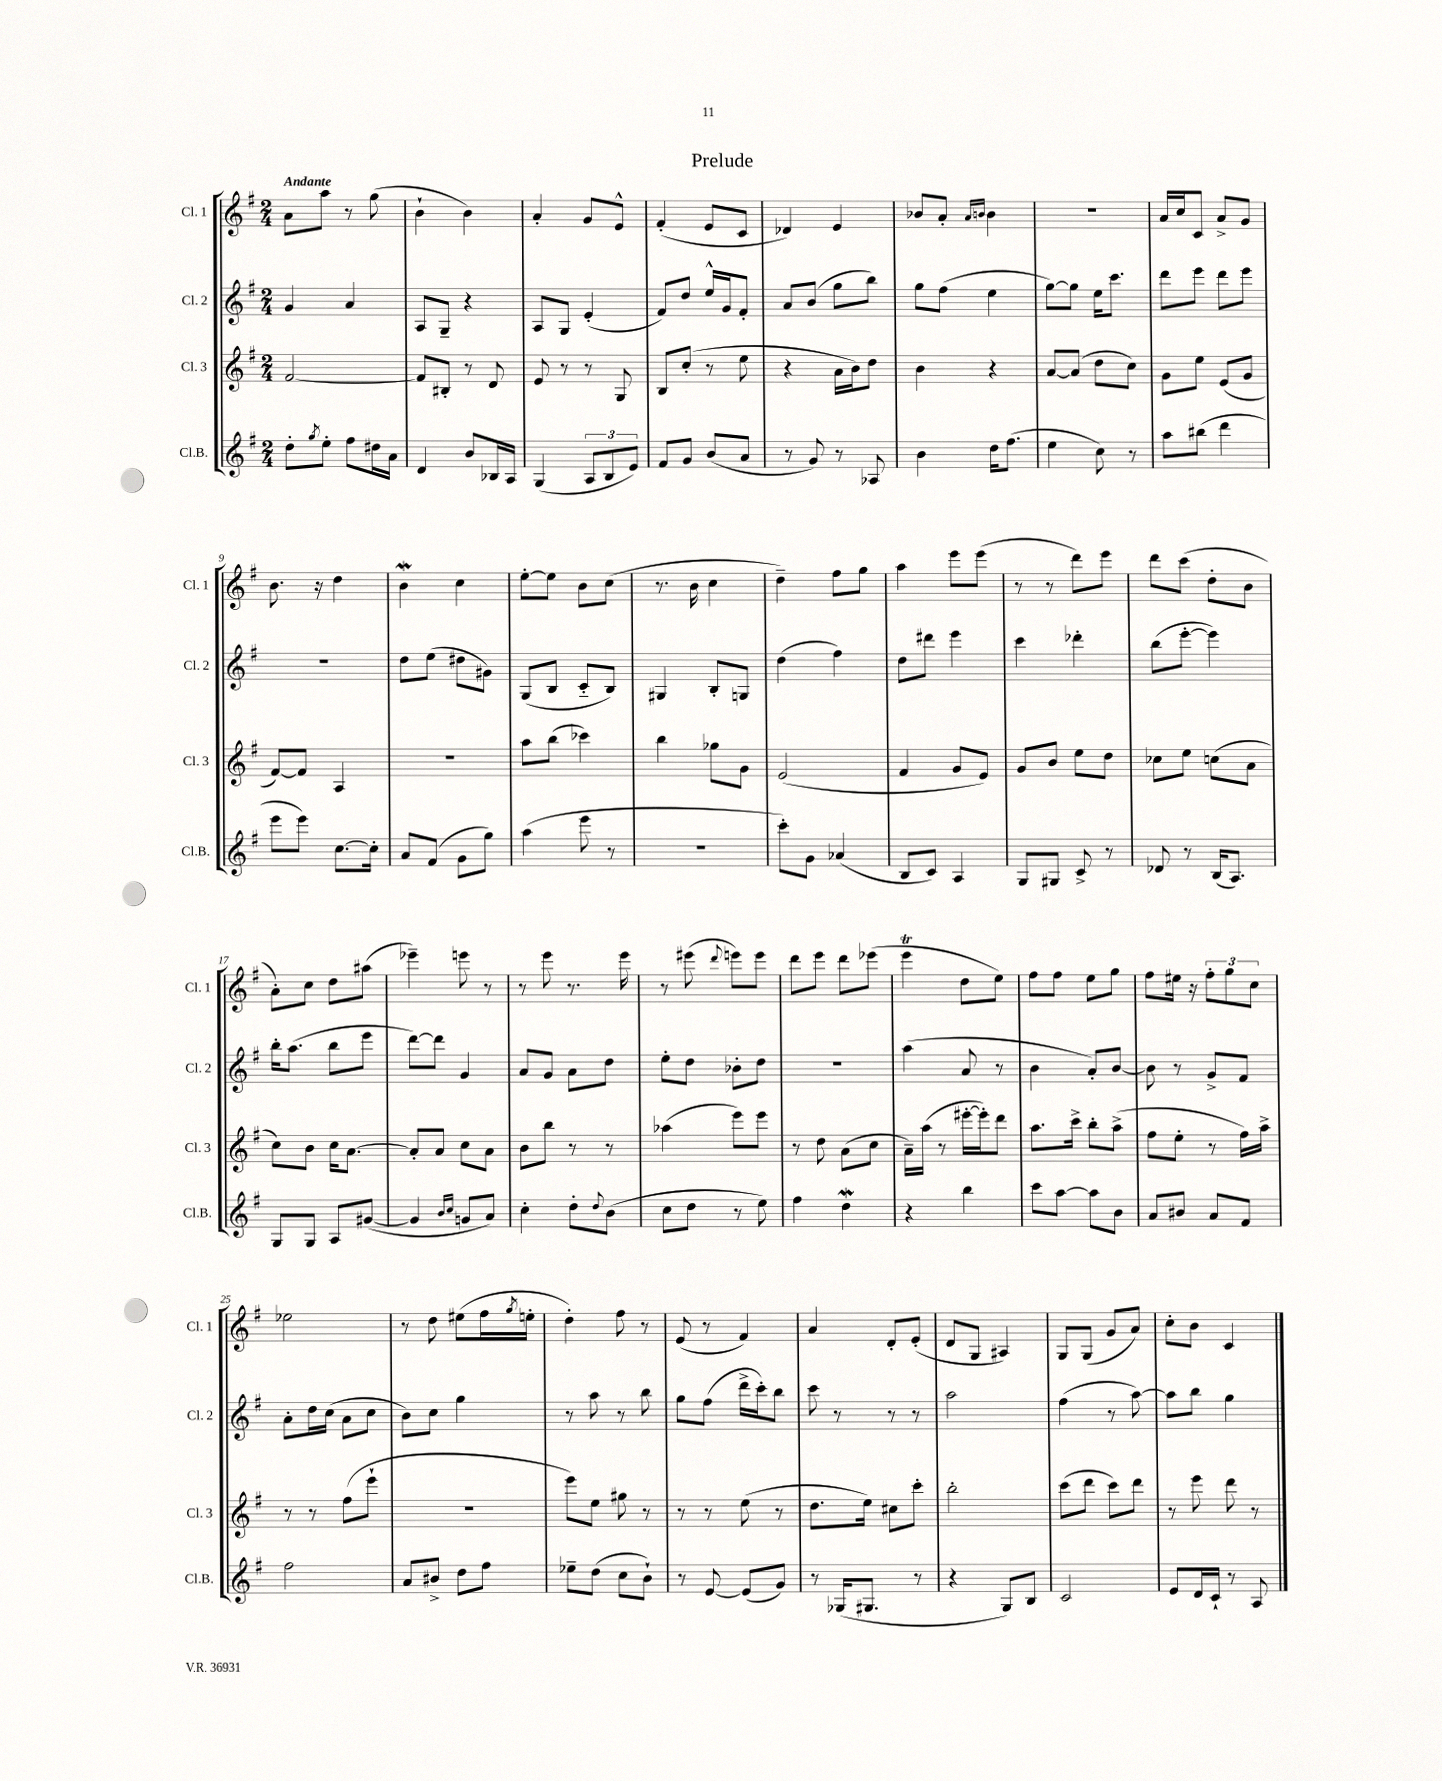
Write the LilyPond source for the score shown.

\header { title = "Prelude" }
<<
\new StaffGroup <<
\new Staff = "s0" \with { instrumentName = "Cl. 1" shortInstrumentName = "Cl. 1" } {
    \clef treble \key g \major \numericTimeSignature \time 2/4 \tempo "Andante"
    a'8 a''8 r8 g''8( |
    b'4-! b'4) |
    a'4-. g'8 e'8-^ |
    fis'4-.( e'8 c'8 |
    des'4) e'4 |
    bes'8 a'8-. \grace { a'16 b'16 } b'4 |
    R2 |
    a'16 c''16 c'8 a'8-> g'8 |
    b'8. r16 d''4 |
    b'4\mordent c''4 |
    e''8~-. e''8 b'8 c''8( |
    r8. b'16 c''4 |
    d''4--) fis''8 g''8 |
    a''4 e'''8 e'''8( |
    r8 r8 d'''8) e'''8 |
    d'''8 c'''8( d''8-. b'8 |
    a'8-.) c''8 d''8 ais''8( |
    ees'''4--) e'''8 r8 |
    r8 e'''8 r8. e'''16 |
    r8 eis'''8( \appoggiatura { d'''8 } e'''8) e'''8 |
    d'''8 e'''8 d'''8 ees'''8( |
    e'''4\trill d''8 e''8) |
    fis''8 fis''8 e''8 g''8 |
    fis''8 eis''16 r16 \tuplet 3/2 { fis''8-. g''8 c''8 } |
    ees''2 |
    r8 d''8 eis''8( fis''16 \acciaccatura { g''8 } e''16-. |
    d''4-.) fis''8 r8 |
    e'8( r8 fis'4) |
    a'4 d'8-. e'8-.( |
    d'8 g8 ais4) |
    g8 g8( g'8 a'8) |
    c''8-. b'8 c'4 \bar "|." |
}
\new Staff = "s1" \with { instrumentName = "Cl. 2" shortInstrumentName = "Cl. 2" } {
    \clef treble \key g \major \numericTimeSignature \time 2/4
    g'4 a'4 |
    a8 g8-- r4 |
    a8 g8 e'4-.( |
    fis'8) d''8 e''16-^ g'16 fis'8-. |
    a'8 b'8( g''8 b''8) |
    g''8 fis''8( e''4 |
    g''8~) g''8 e''16 c'''8. |
    d'''8 e'''8 d'''8 e'''8 |
    R2 |
    d''8 e''8( dis''8 gis'8) |
    g8( b8 c'8-_ b8) |
    gis4 b8-. g8 |
    d''4( fis''4) |
    d''8 dis'''8 e'''4 |
    c'''4 des'''4-. |
    b''8( e'''8~-. e'''4) |
    b''16-. a''8.( b''8 e'''8 |
    d'''8~) d'''8 g'4 |
    a'8 g'8 a'8 d''8 |
    e''8-. d''8 bes'8-. d''8 |
    r2 |
    a''4( a'8 r8 |
    b'4 a'8-.) b'8~ |
    b'8 r8 g'8-> fis'8 |
    a'8-. d''16 c''16( a'8 c''8 |
    b'8) c''8 g''4 |
    r8 a''8 r8 b''8 |
    g''8 fis''8( d'''16-> c'''16-.) b''8 |
    c'''8 r8 r8 r8 |
    a''2 |
    fis''4( r8 a''8~) |
    a''8 b''8 g''4 \bar "|." |
}
\new Staff = "s2" \with { instrumentName = "Cl. 3" shortInstrumentName = "Cl. 3" } {
    \clef treble \key g \major \numericTimeSignature \time 2/4
    fis'2~ |
    fis'8 bis8-. r8 d'8 |
    e'8 r8 r8 g8 |
    b8 c''8-.( r8 e''8 |
    r4 a'16 b'16) d''8 |
    b'4 r4 |
    a'8~ a'8( d''8 c''8) |
    g'8 e''8 e'8( g'8 |
    fis'8~) fis'8 a4 |
    R2 |
    a''8 b''8( ces'''4) |
    b''4 ges''8 g'8 |
    e'2( |
    fis'4 g'8 e'8) |
    g'8 b'8 e''8 d''8 |
    ces''8 e''8 c''8( a'8 |
    c''8) b'8 c''16 a'8.~ |
    a'8-. a'8 c''8 a'8 |
    b'8 b''8 r8 r8 |
    aes''4( e'''8) e'''8 |
    r8 d''8 a'8( c''8 |
    a'16--) a''16( r8 eis'''16~-. eis'''16-.) d'''8 |
    a''8. c'''16-> b''8-. a''8->( |
    fis''8 e''8-. r8 fis''16) a''16-> |
    r8 r8 fis''8( e'''8-! |
    R2 |
    e'''8) e''8 gis''8 r8 |
    r8 r8 e''8( r8 |
    d''8. e''16) cis''8 c'''8-. |
    b''2-. |
    c'''8( d'''8 c'''8) d'''8 |
    r8 e'''8 d'''8 r8 \bar "|." |
}
\new Staff = "s3" \with { instrumentName = "Cl.B." shortInstrumentName = "Cl.B." } {
    \clef treble \key g \major \numericTimeSignature \time 2/4
    d''8-. \acciaccatura { g''8 } e''8-. fis''8 dis''16 a'16 |
    d'4 b'8 bes16 a16 |
    g4( \tuplet 3/2 { a8 b8 e'8) } |
    fis'8 g'8 b'8( a'8 |
    r8 g'8) r8 aes8 |
    b'4 d''16 fis''8.( |
    e''4 c''8) r8 |
    a''8 bis''8( d'''4 |
    e'''8 e'''8) c''8.~ c''16-. |
    a'8 fis'8( g'8 g''8) |
    a''4( e'''8 r8 |
    R2 |
    c'''8-.) g'8 aes'4( |
    b8 c'8) a4 |
    g8 gis8 c'8-> r8 |
    des'8 r8 b16( a8.) |
    g8 g8 a8 gis'8~( |
    gis'4 \grace { b'16 c''16 } g'8 a'8) |
    c''4-. d''8-. \appoggiatura { d''8 } b'8( |
    c''8 d''8 r8 e''8) |
    fis''4 d''4\mordent |
    r4 b''4 |
    c'''8 a''8~ a''8 b'8 |
    a'8 bis'8 a'8 fis'8 |
    fis''2 |
    a'8 bis'8-> d''8 fis''8 |
    ees''8-- d''8( c''8 b'8-!) |
    r8 e'8~ e'8( g'8) |
    r8 ges16( gis8. r8 |
    r4 g8) b8 |
    c'2 |
    e'8 d'16 c'16-! r8 a8 \bar "|." |
}
>>
>>
